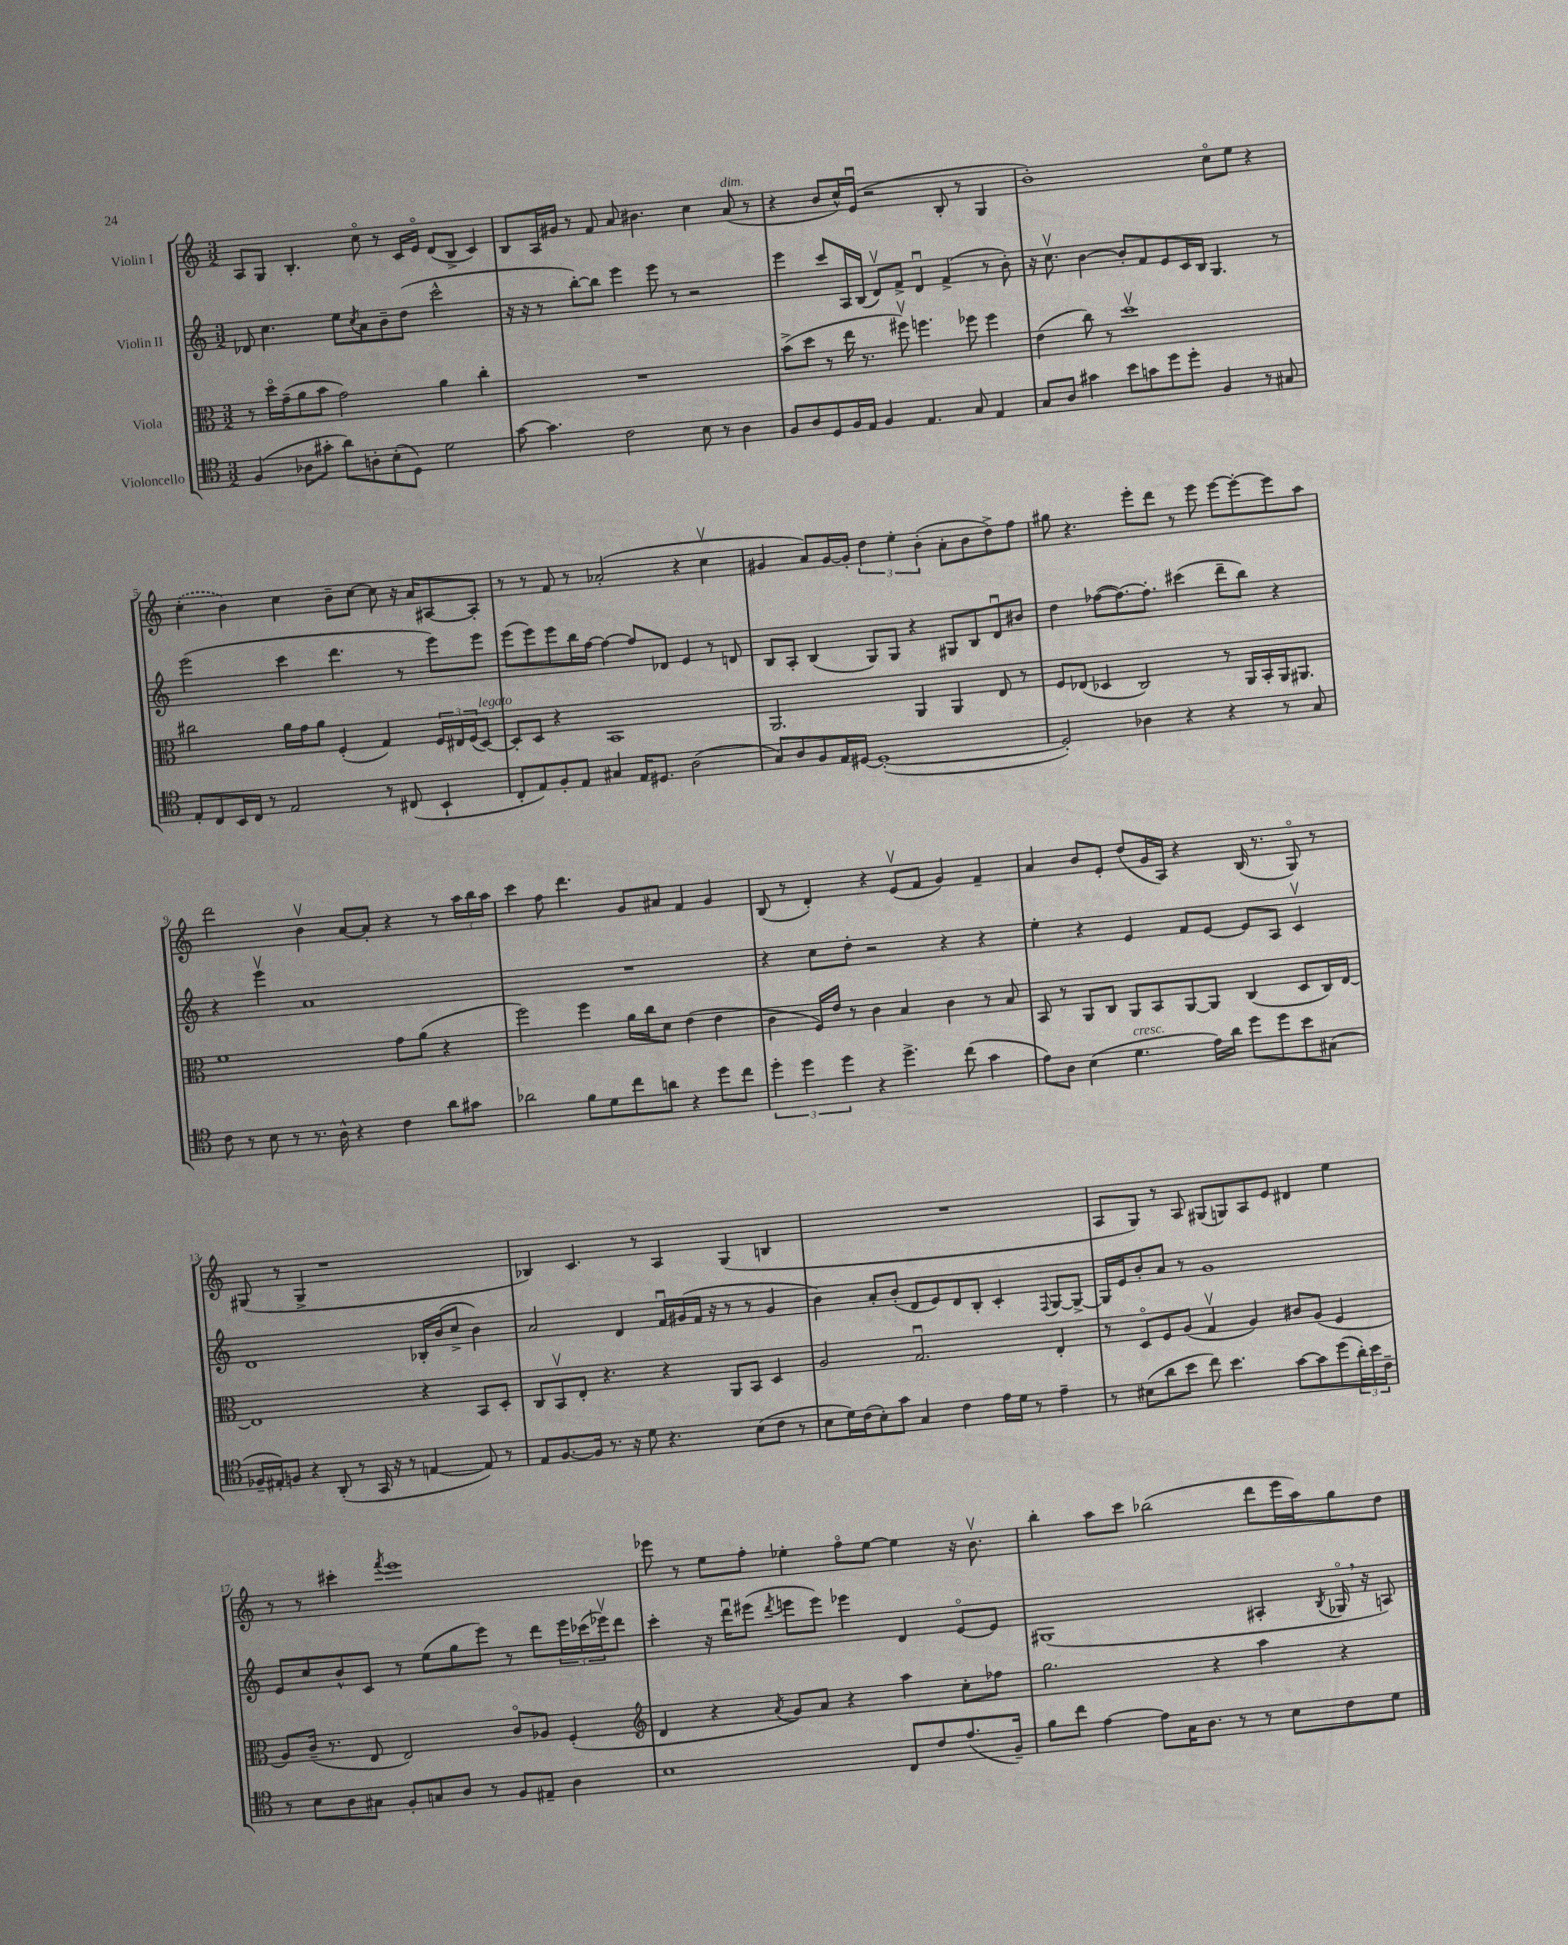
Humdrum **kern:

**kern	**kern	**kern	**kern
*part4	*part3	*part2	*part1
*staff4	*staff3	*staff2	*staff1
*I"Violoncello	*I"Viola	*I"Violin II	*I"Violin I
*clefC4	*clefC3	*clefG2	*clefG2
*k[]	*k[]	*k[]	*k[]
*M3/2	*M3/2	*M3/2	*M3/2
=1	=1	=1	=1
(4F/	8r	8d-X/	8A/L
.	16dd\LL	4.cc\	8G/J
.	(16g~\J	.	.
8A-X\L	8a\	.	4.B'/
8g#X'\J	8b\J	.	.
8a\L)	2g\)	8ee\L	.
.	.	8qcc/	.
8An'\	.	8a\	8cc\
(8B'\	.	8b~\	8r
8D\J)	.	(8dd\J	16c/LL
.	.	.	16e/JJ
2d\	4a\	2ccc^^\	(8d/L
.	.	.	8B^/J
.	4cc'\	.	4c/)
=2	=2	=2	=2
[8g\	1.r	16r	8B/L
.	.	16r	.
4.g\]	.	8r	16A/L
.	.	.	16g#X/JJ
.	.	[8bb'\L)	8r
.	.	8bb\J]	8f/
2c\	.	4eee\	8a/
.	.	.	4.b#X\
.	.	8eee\	.
.	.	8r	.
8B\	.	2r	4cc\
8r	.	.	.
!	!	!	!LO:TX:a:i:t=dim.
4A\	.	.	(8a/
.	.	.	8r
=3	=3	=3	=3
8F/L	(8b^\L	4eee\	4r
8A/	8dd\J	.	.
8D/	8r	8ccc/L	8b/L
16F/L	16ee\	16A/L	16cc^^/L)
16E/JJ	8.r	(16B/JJ	(16eu/JJ
4F/	.	8dv/L)	2r
.	8ff#Xv\)	8f^/J	.
4.E/	4.ffn\	4du/	.
.	.	(4f^/	8B'/
8G/	8ff-X\	.	8r
4E/	4ff-\	8r	4G/
.	.	8b'\)	.
=4	=4	=4	=4
8G/L	(4e\	16r	1b')
.	.	8.ccv\	.
8A/J	.	.	.
4g#X\	8cc\)	[4b\	.
.	8r	.	.
8b\L	1ddv	8b'/L]	.
8gn\	.	8f/	.
8dd\	.	8e/	.
8dd'\J	.	16c/L	.
.	.	16B/JJ	.
4F/	.	4.G/	8cc\L
.	.	.	8ee\J
8r	.	.	4r
8G#X/	.	8r	.
!!LO:LB:g=z
=5	=5	=5	=5
8E'/L	2cc#X\	(2eee\	(4cc'\
8C/	.	.	.
16BB/L	.	.	4b\)
16C/JJ	.	.	.
8r	.	.	.
2E/	16a\LL	4ccc\	4cc\
.	16g\J	.	.
.	8a\J	.	.
.	(4F'/	4.ddd\	8b~\L
.	.	.	[8cc\J
8r	4G/)	.	8cc\]
(8C#X/	.	8r	16r
.	.	.	16a/KL
4BB`/	24F/LL	8eee\L)	[8A#X/
.	24E#X/	.	.
.	(24F/J	.	.
!	!LO:TX:a:i:t=legato	!	!
.	[8D/J)	8eee\J	8A#'/J]
=6	=6	=6	=6
8C'/L	8D'/L]	(8eee\L	8r
8E/)	8D/J	8eee\)	8r
8F'/	4r	8eee\	8f/
8E/J	.	16bb\L	8r
.	.	[16ff\JJ	.
4G#X/	1BB	4ff\_	(2a-X'/
16E/KL	.	8ff/L]	.
8.D#X/J	.	.	.
.	.	8d-X/J	.
(2A\	.	4e/	4r
.	.	8r	4ccv\
.	.	8dn/	.
=7	=7	=7	=7
8G/L)	2.AA/	8B/L	4g#X/
8A/	.	8A'/J	.
8F/	.	(4B/	8a/L)
16E/L	.	.	[16g#/L
[16D#X/JJ	.	.	16g#'/JJ]
(1D#'_	.	8G/L)	6dd\
.	.	8G/J	.
.	.	.	6ee'\
.	4AA/	4r	.
.	.	.	(6b'\
.	4AA/	8G#X/L	8a'\L
.	.	8B/	8b\
.	8E/	8du/	8dd^\)
.	8r	8b#X/J	8ff\J
=8	=8	=8	=8
2D#'/])	8F/L	4dd\	8gg#X\
.	(8E-X/J	.	4.r
.	4D-X/	([8ff-X\L	.
.	.	8.ff-\_)	.
4A-X\	2C/)	.	8eee'\L
.	.	8.ff-'\J]	.
.	.	.	8ddd\J
4r	.	(4ccc#X\	8r
.	.	.	8eee\
4r	8r	8ddd~\L	[8eee\L
.	16AA/LL	8bb\J)	8eee'\_
.	16BB'/	.	.
8r	16AA/J	4r	8eee\]
.	8.AA#X/J	.	.
8G/	.	.	8aa\J
!!LO:LB:g=z
=9	=9	=9	=9
8c\	1f	4r	2ddd\
8r	.	.	.
8B\	.	4eeev\	.
8r	.	.	.
8.r	.	1a	4bv\
16A^^\	.	.	.
4r	.	.	[8a/L
.	.	.	8a'/J]
4c\	8g\L	.	4r
.	(8a\J	.	.
8a\L	4r	.	8r
8g#X\J	.	.	24aa\LL
.	.	.	24bb\
.	.	.	24aa\JJ
=10	=10	=10	=10
2a-X\	2ff\)	1.r	4ccc\
.	.	.	8ff\
.	.	.	4.ddd\
8f\L	4ff\	.	.
8d\	.	.	.
8cc\	16a\LL	.	8g/L
.	16cc\J	.	.
8an\J	8d\J	.	8a#X/J
4r	(4e\	.	4f/
8dd\L	4e\	.	4g/
8cc\J	.	.	.
=11	=11	=11	=11
6dd'\	4c\	4r	(8B/
.	.	.	8r
6dd\	.	.	.
.	16F/LL)	8cc\L	4d'/)
.	16e/JJ	.	.
6dd\	.	.	.
.	8r	8dd'\J	.
4r	4c\	2r	4r
4.dd^\	4B/	.	(8ev/L
.	.	.	8f/J
.	4c\	4r	4g/)
(8cc\	.	.	.
4g\	8r	4r	4f~/
.	8B/	.	.
=12	=12	=12	=12
8e\L)	8BB/	4ee'\	4a/
8A\J	8r	.	.
(4B\	8AA/L	4r	8b/L
.	8C/J	.	8e'/J
!LO:TX:a:i:t=cresc.	!	!	!
4.d\	8AA/L	4e/	(8dd/L
.	8BB/	.	16g/L
.	.	.	16A/JJ)
.	[8AA/	8f/L	4r
16e\LL)	8AA/J]	[8e/J	.
16a\JJ	.	.	.
8dd\L	(4C/	8e/L]	(16B/
.	.	.	8.r
8dd\	.	8A/J	.
8b\	8D/L	4cv/	8G/)
(8G#X\J	16C/L)	.	8r
.	[16E/JJ	.	.
!!LO:LB:g=z
=13	=13	=13	=13
16F-X~/LL	1E]	1d	(8G#X/
16E#X'/J)	.	.	.
8Fn/J	.	.	8r
4r	.	.	4G#^/
(8AA'/	.	.	1r
8r	.	.	.
16GG/	.	.	.
16r	.	.	.
8r	.	.	.
[4En/	4r	16B-X'/LL	.
.	.	(16b/J	.
.	.	8cc^/J	.
8E/])	8BB/L	4b\)	.
8r	8D'/J	.	.
=14	=14	=14	=14
8E/L	8C/L	2a/	4B-X/)
[8.F/	8BBv/	.	.
.	8E'/J	.	4.c/
16F/Jk]	.	.	.
8.r	4.r	.	.
.	.	4d/	.
16r	.	.	.
8d\	.	.	8r
4.r	4r	16fu/LL	4A/
.	.	(16g#X/	.
.	.	16f/JJ	.
.	.	16r	.
.	8AA/L	8r	(4G/
(8B\L	8BB/J	8r	.
8c\J	4D/	4g#/	4Bn/
8r	.	.	.
=15	=15	=15	=15
8B\L	2A/	4b\)	1.r
16d\L)	.	.	.
(16c\J	.	.	.
8B'\)	.	8a'/L	.
8g\J	.	(8b'/J	.
4G/	2.Gu/	8d/L	.
.	.	8e/)	.
4c\	.	8d/	.
.	.	8B'/J	.
16e\LL	.	4c'/	.
16d\JJ	.	.	.
8r	.	.	.
.	.	8qqF/	.
4e~\	4E'/	[8G/L	.
.	.	8G^/J_	.
=16	=16	=16	=16
8r	8r	16G/LL]	8A/L
.	.	16e/J	.
(8B#X\L	8D/L	8b'/	8G/J)
8a\	8F/	8a/J	8r
8b\J	(8A/J	8r	8A/
8cc\)	4Gv/	1g	(8G#X/L
4.b\	.	.	8Gn/)
.	4A/)	.	8A/
.	.	.	8e/J
[8g\L	8c#X/L	.	4d#X/
8g\]	(8A/J	.	.
(8dd\	4F/	.	4ee\
24a'\L)	.	.	.
24b\	.	.	.
24c~\JJ	.	.	.
!!LO:LB:g=z
=17	=17	=17	=17
8r	8A/L)	8e/L	8r
8B\L	(16c~/Jk	8cc/	8r
.	8.r	.	.
8A\	.	8b^^/	4ccc#X'\
8G#X\J	8E/	8c/J	.
.	.	.	8qfff/
8F'/L	2E/)	8r	1eee
8Gn/	.	(8ee\L	.
8A/J	.	8gg\	.
8r	.	8eee\J)	.
8F/L	8c/L	8r	.
8E#X~/J	8A-X/J	8ddd\L	.
4A\	(4F'/	24eee\L	.
.	.	(24ccc-X\	.
.	.	24eee-Xv\J)	.
.	.	8ddd\J	.
=18	=18	=18	=18
*	*clefG2	*	*
1B	4d/	4ccc'\	8eee-X\
.	.	.	8r
.	4r	16r	8ee\L
.	.	16dddu\KL	.
.	.	(8eee#X\J	8ff'\J
.	8qa/	8qddd/	.
.	8g/L)	8eeen\L	4ee-X'\
.	8a/J	8eee\J)	.
.	4r	4eee-X\	8ff\L
.	.	.	[8ee-\J
8C/L	4aa\	4d/	4ee-\]
8c/	.	.	.
(8.e/	8cc'\L	[8e/L	16r
.	.	.	8.bv\
.	8ff-X\J	8e/J]	.
16F~/Jk)	.	.	.
=19	=19	=19	=19
8f\L	2.gg\	(1G#X	4bb'\
8cc\J	.	.	.
[4e\	.	.	8aa\L
.	.	.	8ccc\J
8e\L]	.	.	(2bb-X\
16G\K	.	.	.
8.A\J	.	.	.
.	4r	.	.
8r	.	.	.
8r	4aa\	4A#X'/	8ddd\L
8B\L	.	.	16eee\L
.	.	.	16aa\J)
.	.	8qB/	.
8c\	4r	16G-X,/	8gg\
.	.	16r	.
8d\J	.	8An/)	8dd\J
==	==	==	==
*-	*-	*-	*-
